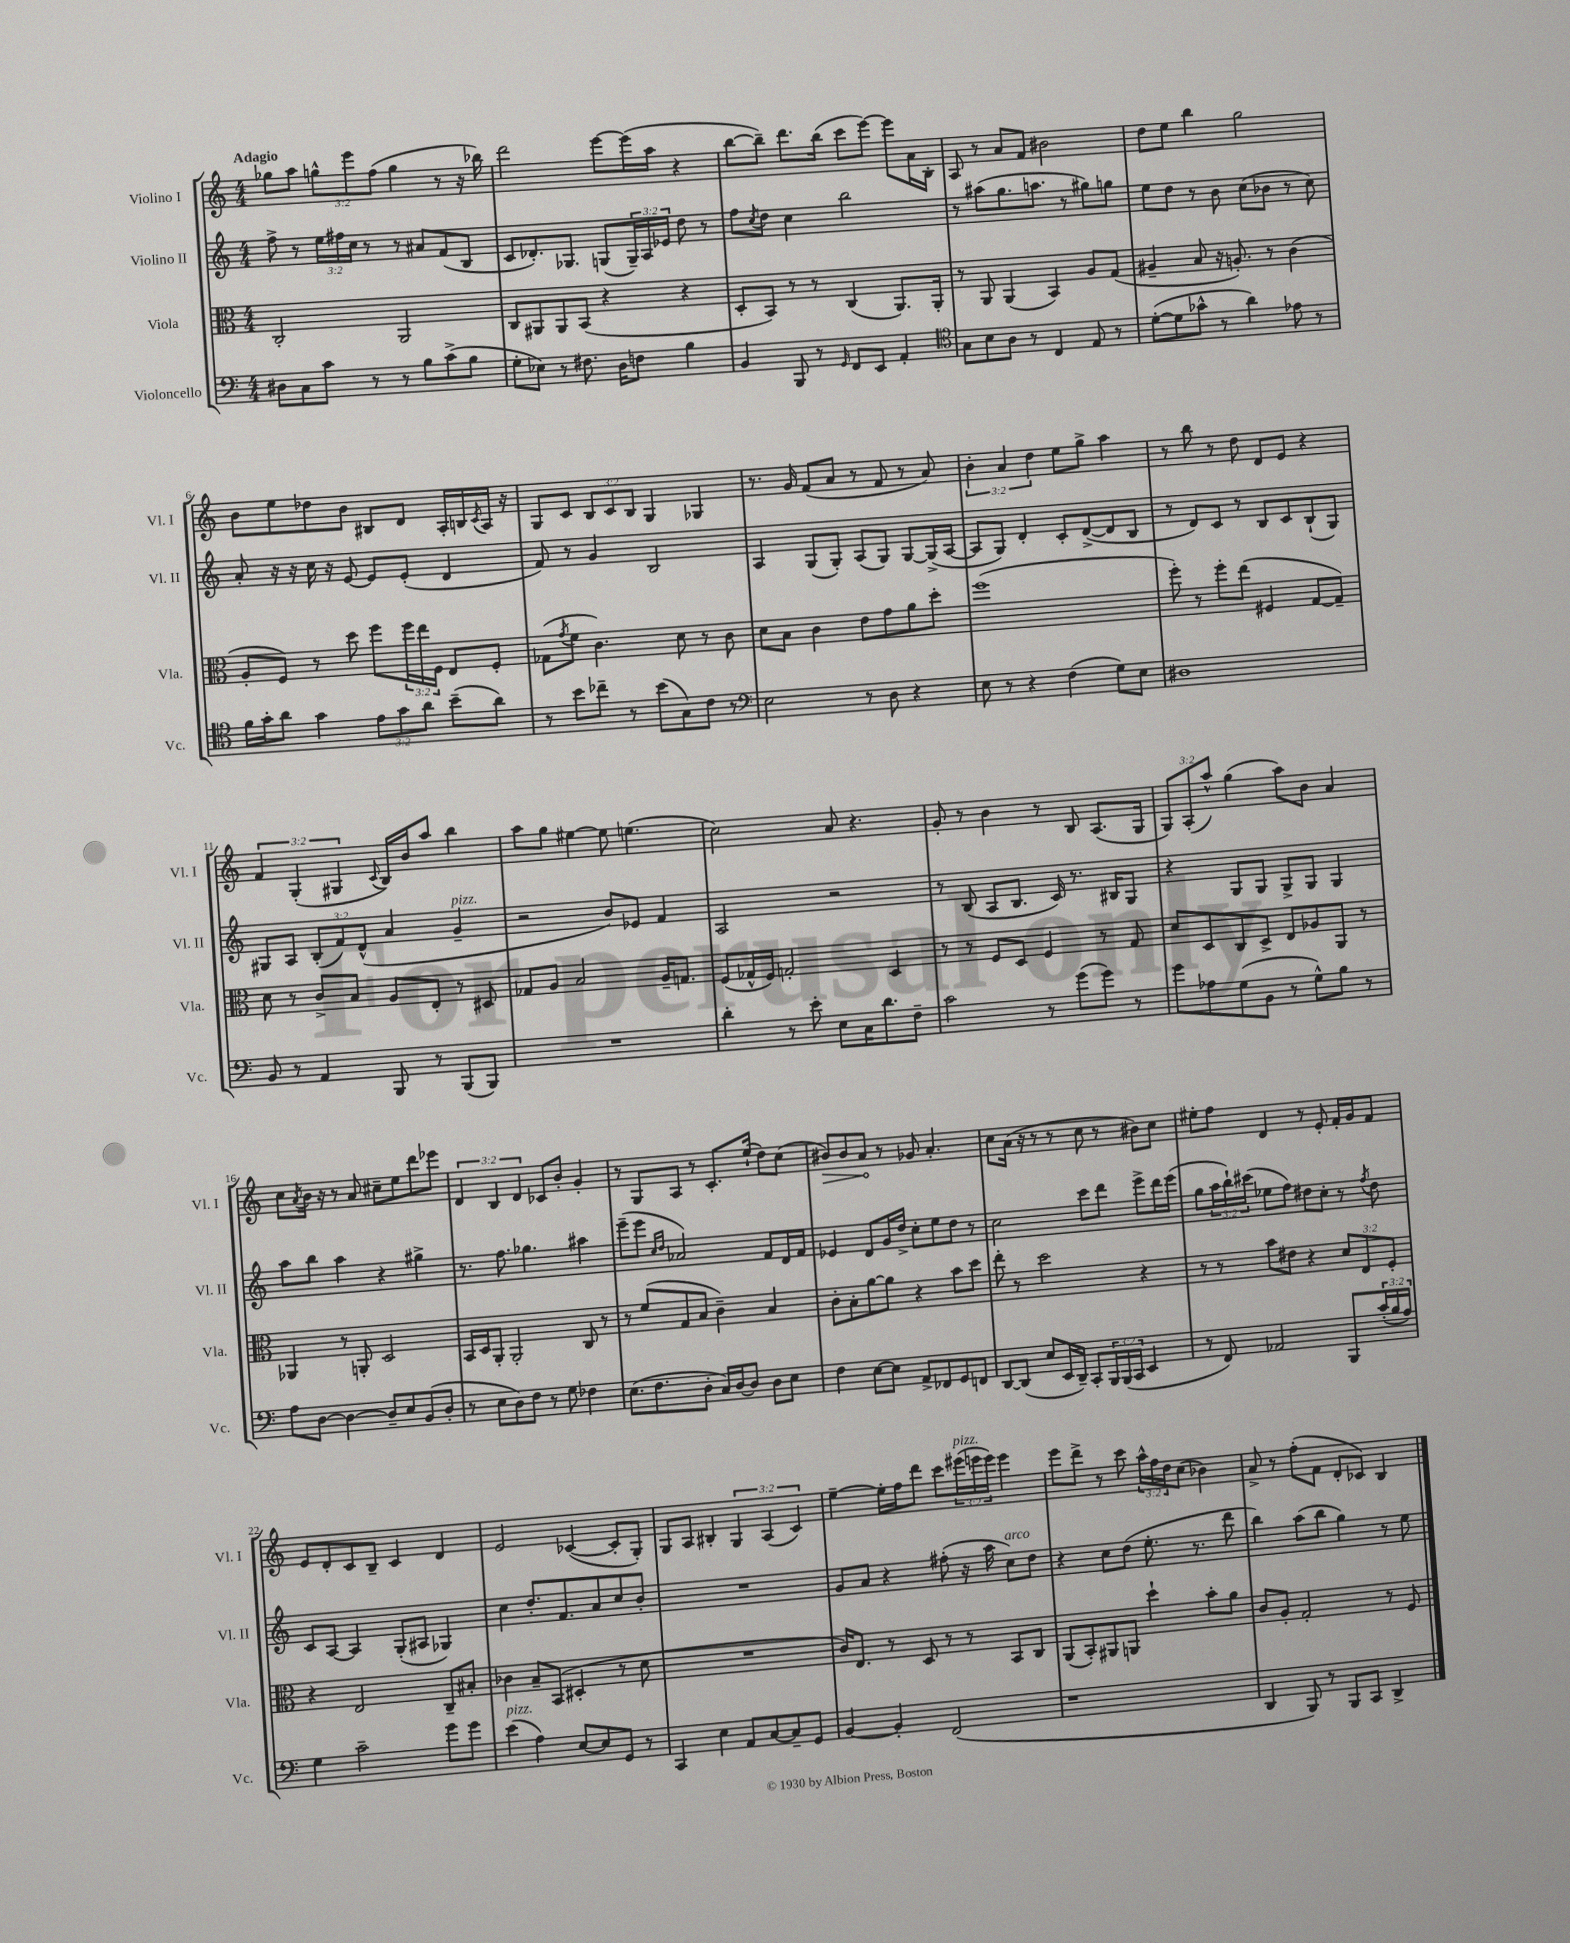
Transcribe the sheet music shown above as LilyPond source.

<<
\new StaffGroup <<
\new Staff = "s0" \with { instrumentName = "Violino I" shortInstrumentName = "Vl. I" } {
    \clef treble \key c \major \numericTimeSignature \time 4/4 \override Staff.TupletNumber.text = #tuplet-number::calc-fraction-text \tempo "Adagio"
    ges''8 a''8 \tuplet 3/2 { g''8-^ e'''8 f''8( } g''4 r8 r16 bes''16) |
    d'''2 e'''8~ e'''16( a''16 r4 |
    b''8~ b''8--) d'''8. b''16( c'''8 e'''8~) e'''8 a'16 b16-. |
    a8 r8 a'8 f'8 bis'2 |
    d''8 e''8 b''4 g''2 |
    b'8 e''8 des''8 b'8 bis8 d'8 a16-. b16 \acciaccatura { c'8 } a16 r16 |
    g8 c'8 \tuplet 3/2 { b8 c'8 b8 } g4 ges4 |
    r8. g'16 f'8( a'8 r8 f'8 r8 a'8) |
    \tuplet 3/2 { b'4-. a'4 d''4 } e''8 g''8-> a''4 |
    r8 b''8 r8 d''8 d'8 e'8 r4 |
    \tuplet 3/2 { f'4 g4-.( gis4 } \appoggiatura { c'8 } b16) b'16 a''8 b''4 |
    a''8 g''8 eis''4~ eis''8 e''4.( |
    c''2) a'8 r4. |
    g'8-. r8 b'4 r8 b8 a8.( g16 |
    \tuplet 3/2 { g8) a8-.( a''8-^) } g''4( a''8) b'8 a'4 |
    c''8 \acciaccatura { a'8 } b'16 r16 r8 a'8 cis''8-- e''8 d'''8 ees'''8 |
    \tuplet 3/2 { d'4 b4 d'4 } ces'8 b'8-. g'4-. |
    r8 g8 a8 r8 c'8.-. e''16-!( d''8) c''8( |
    \once \override Hairpin.circled-tip = ##t bis'8\>) bis'8 a'8\! r8 ges'8 a'4.-. |
    c''8 a'16( r16 r8 r8 c''8 r8 bis'8) c''8 |
    eis''8-. f''8 d'4 r8 e'8-. f'16-. g'16 f'8 |
    e'8 d'8-. c'8 b8-- c'4 d'4 |
    e'2 ces'4~( ces'8-. g8-.) |
    g8 a8 bis4-. \tuplet 3/2 { g4 a4( c'4) } |
    e''4~-- e''16-. f''16 d'''8 c'''8 \tuplet 3/2 { eis'''16^\markup { \italic "pizz." }( e'''16 e'''16) } e'''4 |
    e'''8 d'''8-> r8 c'''8 \tuplet 3/2 { a''16-^ f''16 d''16 } c''8( bes'4) |
    a'8-> r8 f''8-.( f'8 d'8-. ces'8) b4 \bar "|." |
}
\new Staff = "s1" \with { instrumentName = "Violino II" shortInstrumentName = "Vl. II" } {
    \clef treble \key c \major \numericTimeSignature \time 4/4 \override Staff.TupletNumber.text = #tuplet-number::calc-fraction-text
    f''8-> r8 \tuplet 3/2 { e''16 fis''16 c''16 } r8 r8 ais'8 f'8( b8 |
    c'8 des'8.-.) ges8. g8( \tuplet 3/2 { g16--) a16 ees'16 } d''8 r8 |
    f''8 \acciaccatura { c''8 } d''8 c''4 b''2 |
    r8 ais''8( g''8. a''8. r8 gis''8) g''8 |
    e''8 d''8 r8 b'8 c''8( bes'8 r8 c''8) |
    a'8-. r16 r16 c''16 r16 e'8~ e'8 e'8-.( d'4 |
    f'8) r8 g'4 b2 |
    a4 g8( g8-.) a8( g8) g8~ g16->( a16~ |
    a8 g8) d'4-. c'8-. d'8~->( d'8 b8 |
    r8 d'8) c'8 r8 b8 c'8 b8-!( g8) |
    gis8 a8 \tuplet 3/2 { b8-.( f'8) d'8-^( } a'4 g'4--^\markup { \italic "pizz." } |
    r2 b'8) ees'8 f'4 |
    a2 r2 |
    r8 b8( a8 b8. c'16) r8. bis16 g8 |
    r4 g8 g8 g8-> g8 g4 |
    a''8 b''8 a''4 r4 gis''4-> |
    r8. f''8. ges''4. ais''4 |
    e'''8--( e'''8 \grace { c''16 d''16 } aes'2) f'8 d'16 f'16 |
    ees'4 d'8 g'16 d''16-> c''8-. e''8 d''8 r8 |
    c''2 c'''8 d'''8 e'''8-> d'''16 e'''16( |
    g''8 \tuplet 3/2 { a''16 b''16-!) cis'''16( } ees''8 f''8) dis''8 c''8-. r8 \acciaccatura { f''8 } dis''8 |
    c'8 a8~ a4 g8-.( ais8 ges4) |
    c''4 d''8.-. f'8. a'8 c''8 b'8-. |
    R1 |
    g'8 a'8 r4 fis''8-.( r16 a''16 c''8^\markup { \italic "arco" }) d''8 |
    r4 c''8 d''8( e''8.-. r8. d'''8 |
    b''4) a''8( b''8 g''4) r8 e''8 \bar "|." |
}
\new Staff = "s2" \with { instrumentName = "Viola" shortInstrumentName = "Vla." } {
    \clef alto \key c \major \numericTimeSignature \time 4/4 \override Staff.TupletNumber.text = #tuplet-number::calc-fraction-text
    c2-. a,2 |
    c8 ais,8 ais,8 b,8( r4 r4 |
    d8-. b,8) r8 r8 c4( a,8.) a,16-. |
    r8 a,8 a,4( b,4) a8 g8( |
    ais4-- b8 r16 a8.-.) r8 c'4( |
    a8-. f8) r8 d''8 f''8 \tuplet 3/2 { f''16 e''16 f16 } e8 f8-. |
    ges8( \acciaccatura { g'8 } f'8 c'4.) d'8 r8 c'8 |
    d'8 b8 c'4 e'8 g'8 a'8 d''8-. |
    f''1( |
    f''8-.) r8 f''8-. e''8( fis4 g8~ g8--) |
    d'8 r8 c'8-> b8 a8 e8-. r8 dis8 |
    ges8 a8 b2 a16-- g8. |
    f8( ges16-^ f16) g2-. d4 |
    r8 r8 f8 d8 f4 r8 g8 |
    d'8 d8 c8 d8-> e8 aes8 a,8 r8 |
    aes,4 r8 a,8-. d2 |
    b,16 d16 a,8-. a,2-. c8 r8 |
    r8 f'8( g8 b8 c'4--) b4 |
    c'8-. b8-. a'8~ a'8 r4 b'8 d''8 |
    e''8-. r8 d''2 r4 |
    r8 r8 b'8 eis'8 r4 \tuplet 3/2 { d'8 e8 f8-. } |
    r4 e2 c8-- bis8-. |
    ces'4 b8-- b,8( dis4-. r8 d'8 |
    R1 |
    c'16) e8. r8 d8 r8 r8 b,8 c8 |
    a,8( b,8-.) ais,8 a,8 d''4-! b'8-. a'8 |
    c'8 a8-. g2-. r8 f8 \bar "|." |
}
\new Staff = "s3" \with { instrumentName = "Violoncello" shortInstrumentName = "Vc." } {
    \clef bass \key c \major \numericTimeSignature \time 4/4 \override Staff.TupletNumber.text = #tuplet-number::calc-fraction-text
    dis8 c8 c'8 r8 r8 b8 c'8->( b8 |
    g8-. ees8) r8 fis8. d16 f8 b4 |
    b,4 b,,8 r8 \grace { g,16 } f,8 e,8 a,4-. |
    \clef tenor g8 b8 a8 r8 c4 e8 r8 |
    d'8~-.( d'8 ges'8-^ r8 a'4) ees'8 r8 |
    f'16 g'16-. a'8 g'4 \tuplet 3/2 { e'8 g'8 a'8 } b'8--( a'8) |
    r8 b'8 ces''8-- r8 b'8( g8) c'8 r8 |
    \clef bass e2 r8 d8 r4 |
    e8 r8 r4 f4( g8) e8 |
    dis1 |
    b,8 r8 a,4 b,,8 r8 b,,8( b,,8) |
    R1 |
    d'4-. r8 e'8-. e8 c16 d'8. f8-- |
    c'2 r8 g'8( g'8) r8 |
    g'8 aes8 g8( b,8 r8 g8-^) b8 r8 |
    a8 d8~ d4~ d8-- e8 b,8( d8-. |
    r8 e8 d8) f8 r8 g8 fes4 |
    e8.( f8. d8-. c16) d16~ d8 d8 e8 |
    f4 e8~ e8 a,8-> fes,8 g,8 f,8 |
    d,8~ d,8( e8 e,16 d,16--) c,8-. \tuplet 3/2 { b,,16 b,,16( c,16 } e,4 |
    r8 f,8) aes,2 b,,8 \tuplet 3/2 { c'16-.( b16 a16) } |
    g4 c'2-- g'8 g'8 |
    e'4^\markup { \italic "pizz." }( a4) e8~ e8 g,8 r8 |
    c,4 e4 a,8 c8~ c8-- g,8 |
    b,4~ b,4-. f,2( |
    r1 |
    d,4 b,,8) r8 b,,8 c,8 d,4-> \bar "|." |
}
>>
>>
